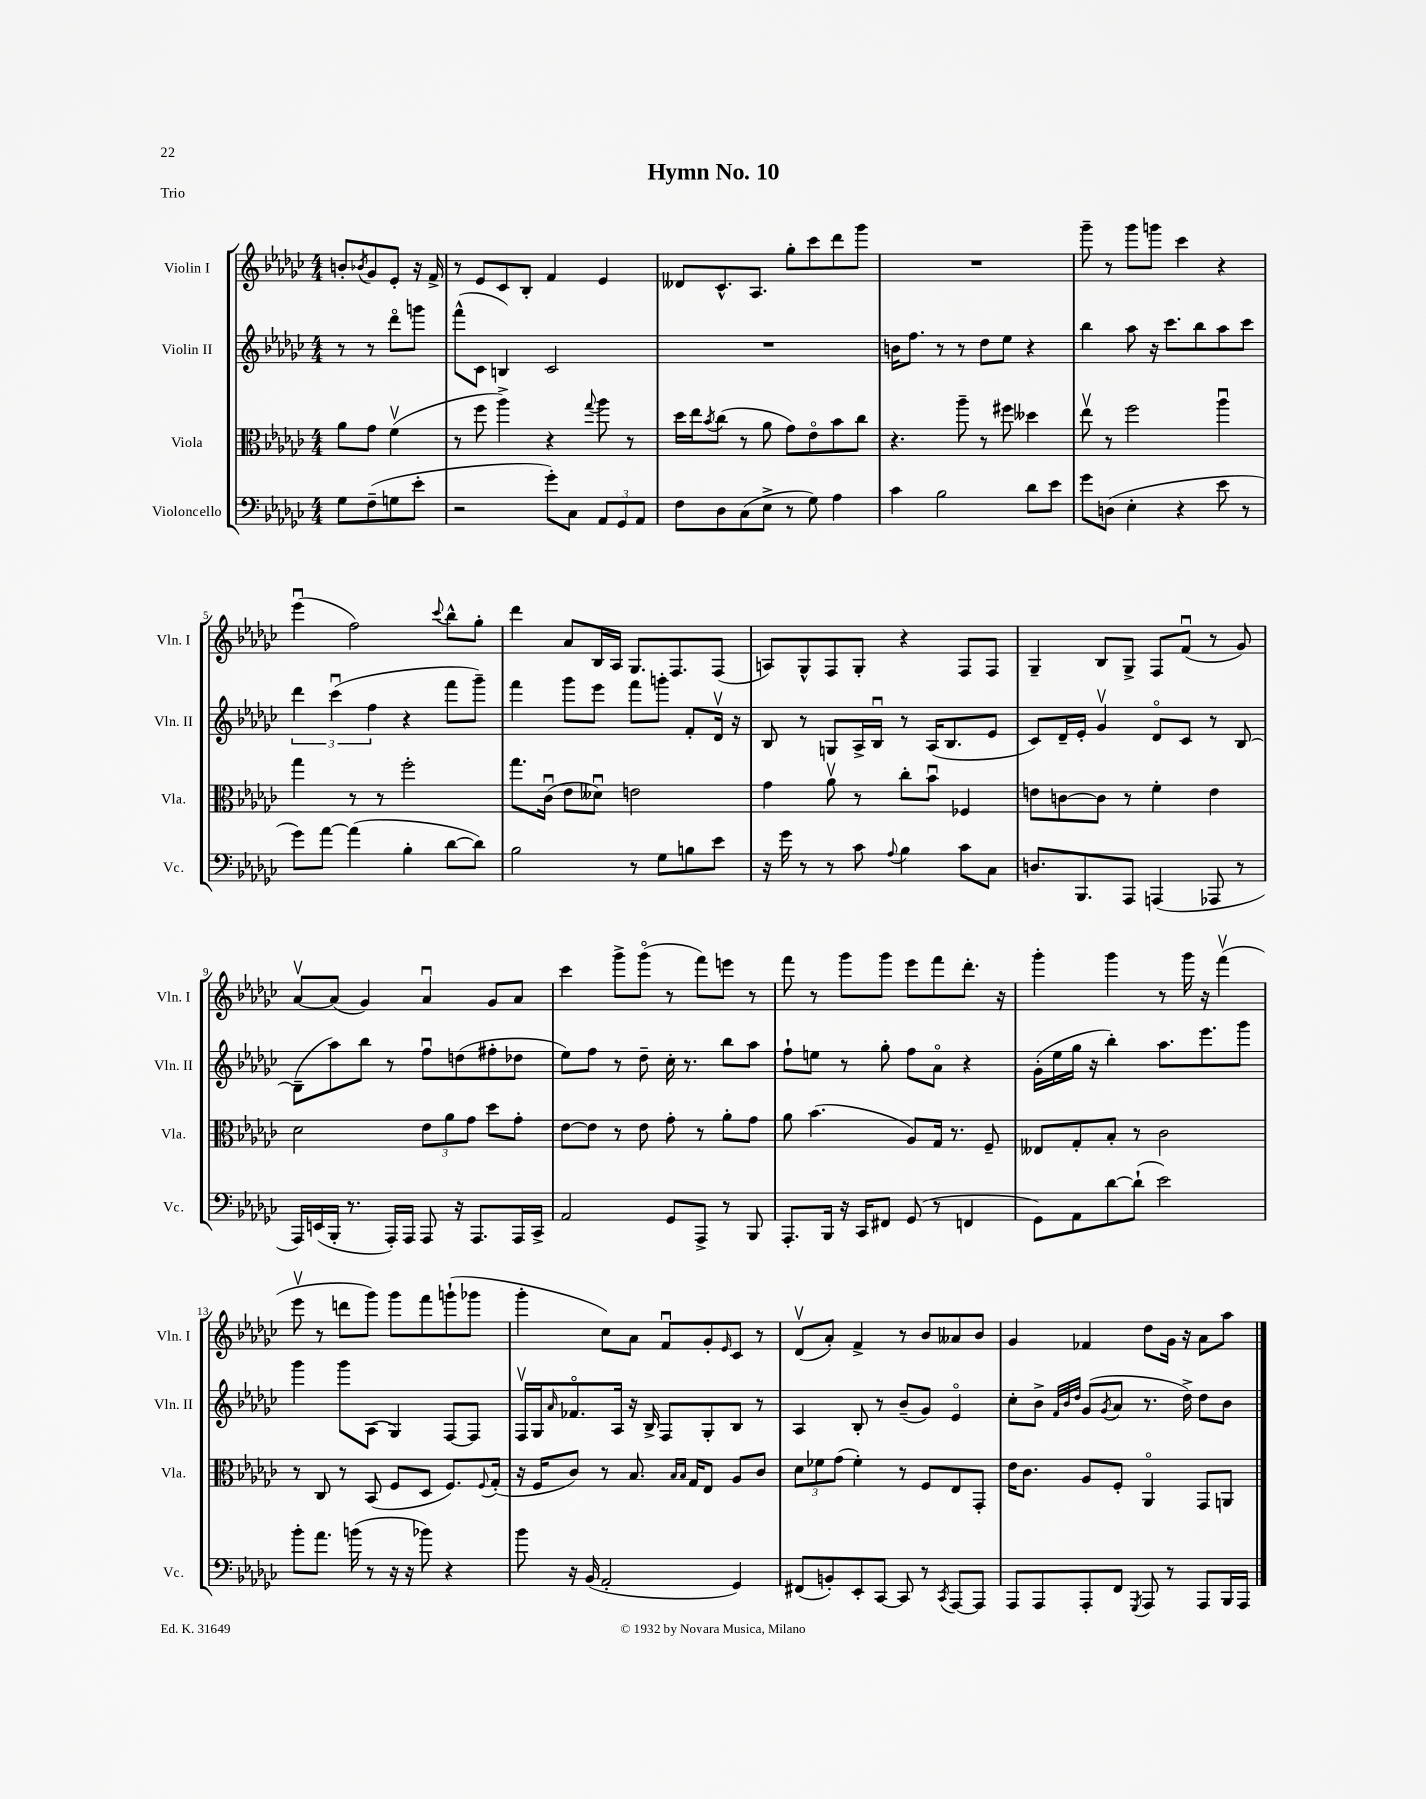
\header { title = "Hymn No. 10" piece = "Trio" }
<<
\new StaffGroup <<
\new Staff = "s0" \with { instrumentName = "Violin I" shortInstrumentName = "Vln. I" } {
    \clef treble \key ges \major \numericTimeSignature \time 4/4 \partial 2
    b'8-. \acciaccatura { bes'8 } ges'8 ees'8-. r16 f'16-> |
    r8 ees'8 ces'8 bes8-. f'4 ees'4 |
    deses'8 ces'8.-^ aes8. ges''8-. ces'''8 des'''8 ges'''8 |
    R1 |
    ges'''8-- r8 ges'''8 g'''8 ces'''4 r4 |
    ees'''4\downbow( f''2) \appoggiatura { ces'''8 } bes''8-^ ges''8-. |
    des'''4 aes'8 bes16 aes16 ges8. f8. f8( |
    a8) ges8-^ f8 ges8-. r4 f8 f8 |
    ges4-- bes8 ges8-> f8 f'8\downbow( r8 ges'8) |
    aes'8~\upbow aes'8( ges'4) aes'4\downbow ges'8 aes'8 |
    ces'''4 ges'''8-> ges'''8\flageolet( r8 f'''8) e'''8 r8 |
    f'''8 r8 ges'''8 ges'''8 ees'''8 f'''8 des'''8.-. r16 |
    ges'''4-. ges'''4 r8 ges'''16 r16 f'''4\upbow( |
    ees'''8\upbow r8 d'''8 ges'''8) ges'''8 f'''8 g'''8-!( ges'''8 |
    ges'''4-. ces''8) aes'8 f'8\downbow ges'8-. \grace { ees'16 } ces'8 r8 |
    des'8\upbow( aes'8-.) f'4-> r8 bes'8 aeses'8 bes'8 |
    ges'4 fes'4 des''8 ges'16 r16 aes'8 aes''8 \bar "|." |
}
\new Staff = "s1" \with { instrumentName = "Violin II" shortInstrumentName = "Vln. II" } {
    \clef treble \key ges \major \numericTimeSignature \time 4/4 \partial 2
    r8 r8 des'''8\flageolet g'''8 |
    f'''8-^( ces'8 b4) ces'2 |
    R1 |
    b'16 f''8. r8 r8 des''8 ees''8 r4 |
    bes''4 aes''8 r16 ces'''8. bes''8 aes''8 ces'''8 |
    \tuplet 3/2 { des'''4 ces'''4\downbow( f''4 } r4 f'''8 ges'''8--) |
    f'''4 ges'''8 ees'''8 f'''8 g'''8-. f'8-. des'16\upbow r16 |
    bes8 r8 g8 aes16-> bes16\downbow r8 aes16( bes8. ees'8 |
    ces'8) des'16-- ees'16-. ges'4\upbow des'8\flageolet ces'8 r8 bes8~ |
    bes8--( aes''8) bes''8 r8 f''8\downbow d''8( fis''8-. des''8 |
    ees''8) f''8 r8 des''8-- ces''16-. r8. bes''8 aes''8 |
    f''8-! e''8 r8 ges''8-. f''8 aes'8\flageolet r4 |
    ges'16-.( ees''16 ges''16 r16 bes''4-.) aes''8. ees'''8. ges'''8 |
    ges'''4 ges'''8 aes8( ges4) f8~ f8 |
    f16\upbow ges16 \grace { aes'16 } fes'8.\flageolet aes16 r16 bes16-> f8 ges8-. bes8 r8 |
    aes4 bes8-. r8 bes'8--( ges'8) ees'4\flageolet |
    ces''8-. bes'8-> \grace { f'32 bes'32 des''32 } ges'8( \acciaccatura { ges'8 } aes'8 r8. des''16->) des''8 bes'8 \bar "|." |
}
\new Staff = "s2" \with { instrumentName = "Viola" shortInstrumentName = "Vla." } {
    \clef alto \key ges \major \numericTimeSignature \time 4/4 \partial 2
    aes'8 ges'8 f'4\upbow( |
    r8 f''8 aes''4->) r4 \appoggiatura { ges''8 } aes''8 r8 |
    des''16 ees''16 \acciaccatura { bes'8 } ces''8( r8 aes'8 ges'8) ees'8\flageolet bes'8 ces''8 |
    r4. aes''8-- r8 fis''8 deses''4 |
    ees''8\upbow r8 f''2 aes''4\downbow |
    ges''4 r8 r8 f''2-. |
    ges''8. ces'16\downbow( ees'8 deses'8\downbow) e'2 |
    ges'4 aes'8\upbow r8 ces''8-. bes'8\downbow fes4 |
    e'8 c'8~ c'8 r8 f'4-. e'4 |
    des'2 \tuplet 3/2 { ees'8 aes'8 ges'8 } des''8 ges'8-. |
    ees'8~ ees'8 r8 ees'8 ges'8-. r8 aes'8-. ges'8 |
    aes'8 bes'4.( aes8) ges16 r8. f8-- |
    eeses8 ges8-. bes8-. r8 ces'2 |
    r8 ces8 r8 bes,8( f8 des8 f8.) \appoggiatura { f8 } ges16-.( |
    r16 f16 ces'8) r8 bes8. \grace { bes16 bes16 } ges16 ees8 aes8 ces'8 |
    \tuplet 3/2 { des'8 fes'8 ges'8( } fes'4-.) r8 f8 ees8 ges,8-. |
    ees'16 ces'8. aes8 f8-. aes,4\flageolet ges,8 a,8 \bar "|." |
}
\new Staff = "s3" \with { instrumentName = "Violoncello" shortInstrumentName = "Vc." } {
    \clef bass \key ges \major \numericTimeSignature \time 4/4 \partial 2
    ges8 f8--( g8 ees'8-. |
    r2 ges'8-.) ces8 \tuplet 3/2 { aes,8 ges,8 aes,8 } |
    f8 des8 ces8( ees8-> r8 ges8) aes4 |
    ces'4 bes2 des'8 ees'8 |
    ges'8 d8( ees4-. r4 ees'8 r8 |
    ges'8) aes'8~ aes'4( bes4-. des'8~ des'8) |
    bes2 r8 ges8 b8 ees'8 |
    r16 ges'16 r8 r8 ces'8 \appoggiatura { aes8 } bes4 ces'8 ces8 |
    d8. bes,,8. aes,,8 a,,4( aes,,8 r8 |
    aes,,16) e,16( bes,,16-. r8. aes,,16-.) aes,,16 aes,,8 r16 aes,,8. aes,,16 ces,16-> |
    aes,2 ges,8 aes,,8-> r8 bes,,8 |
    aes,,8.-. bes,,16 r16 ces,16 fis,8 ges,8( r8 f,4 |
    ges,8) aes,8 des'8~ des'8-!( ees'2) |
    bes'8-. aes'8. b'16( r8 r16 r16 bes'8) r4 |
    bes'8 r16 bes,16( aes,2-. ges,4) |
    fis,8( b,8-.) ees,8-. ces,8~ ces,8 r8 \acciaccatura { ces,8 } aes,,8~ aes,,8 |
    aes,,8 aes,,8 aes,,8-. f,8 \acciaccatura { ges,,8 } aes,,8 r8 aes,,8 bes,,16 aes,,16 \bar "|." |
}
>>
>>
